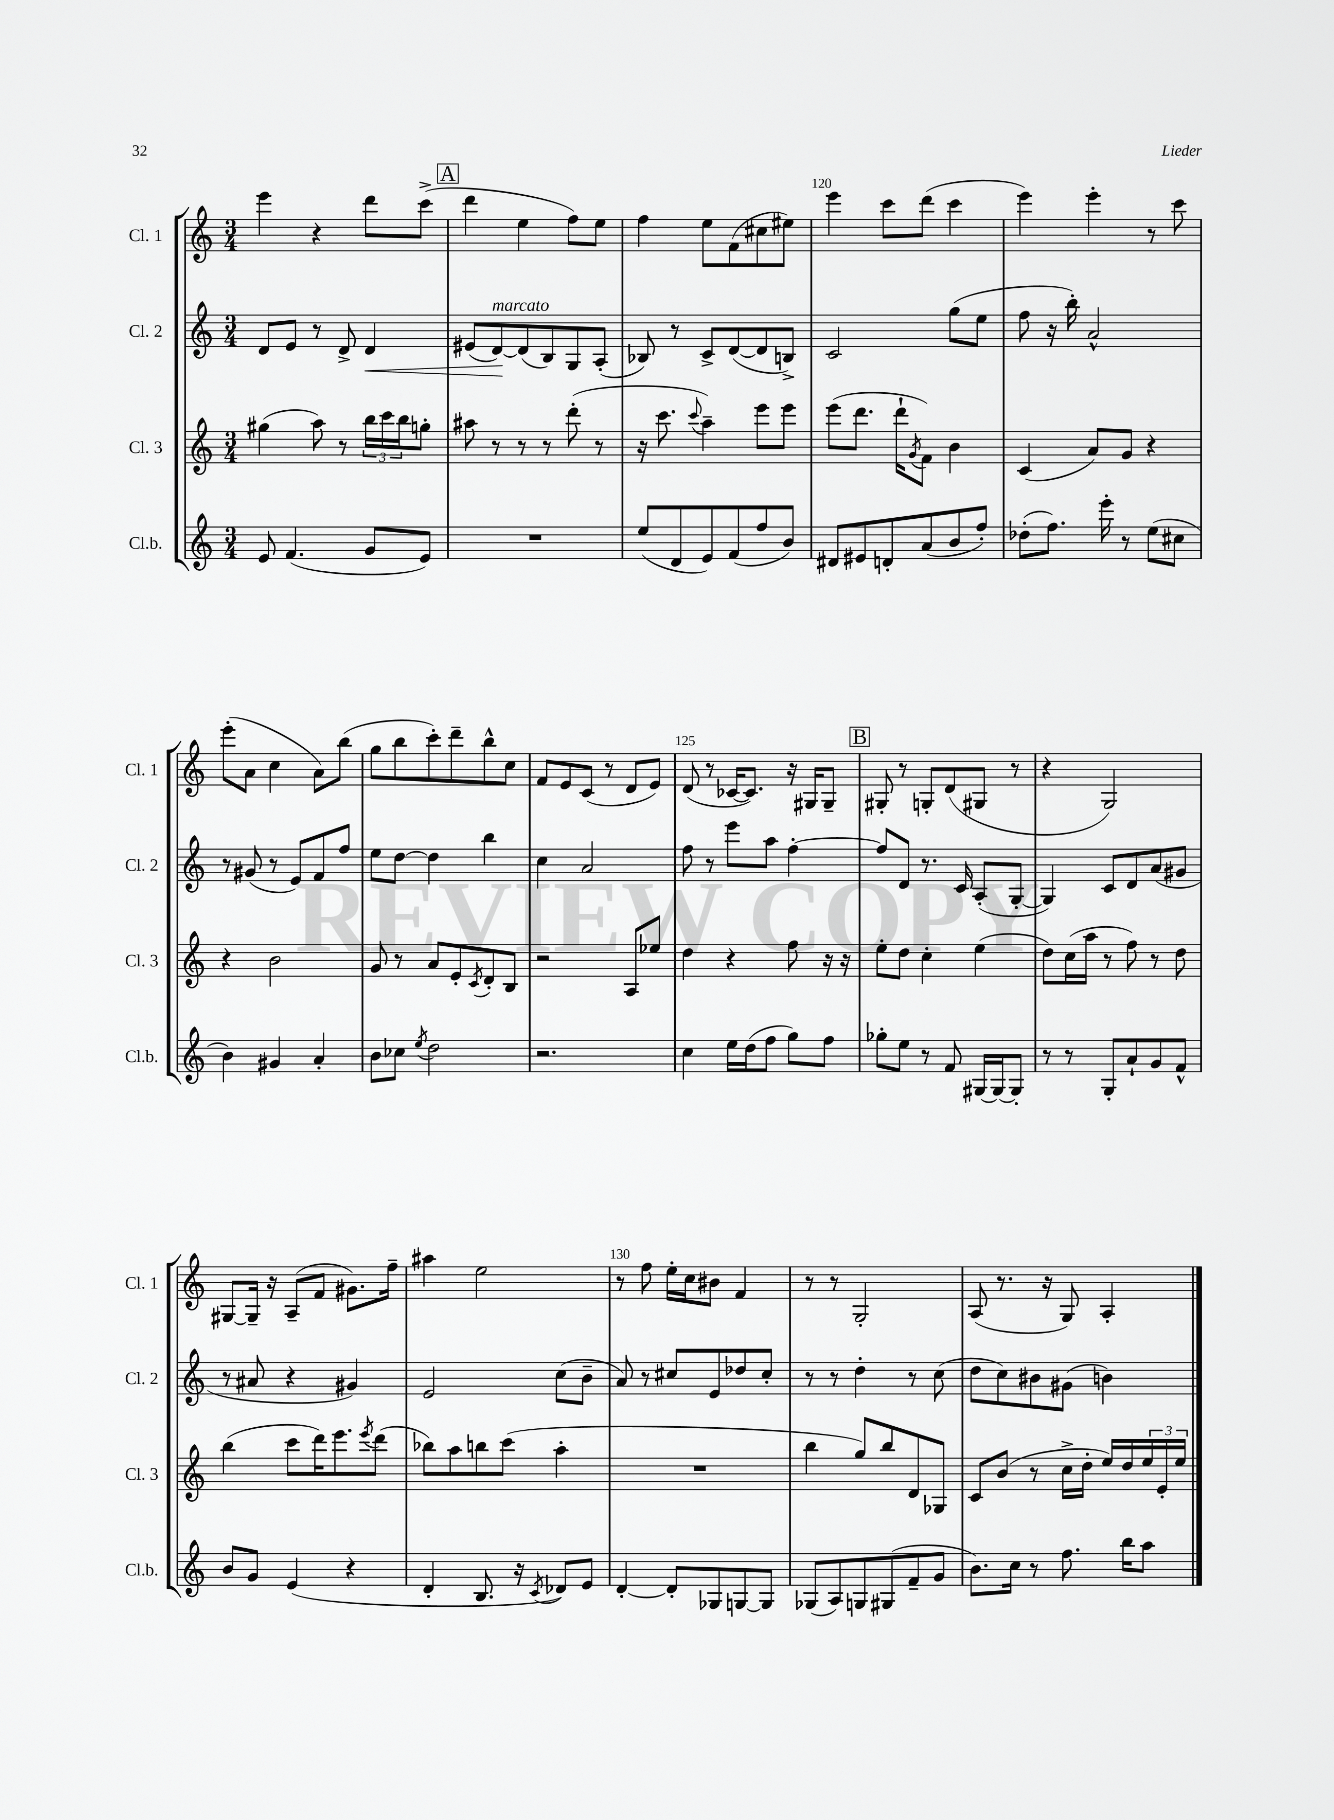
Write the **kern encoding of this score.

**kern	**kern	**kern	**kern
*staff4	*staff3	*staff2	*staff1
*clefG2	*clefG2	*clefG2	*clefG2
*k[]	*k[]	*k[]	*k[]
*M3/4	*M3/4	*M3/4	*M3/4
8e/	(4gg#\	8d/L	4eee\
(4.f/	.	8e/J	.
.	8aa\)	8r	4r
.	8r	8d^/	.
8g/L	24bb\LL	4d/	8ddd\L
.	24ccc\	.	.
.	24bb\J	.	.
8e/J)	8gg'\J	.	(8ccc^\J
=	=	=	=
2.r	8aa#\	(8e#/L	4ddd\
.	8r	[8d/)	.
.	8r	(8d/]	4ee\
.	8r	8B/)	.
.	(8ddd'\	8G/	8ff\L)
.	8r	(8A'/J	8ee\J
=	=	=	=
(8ee/L	16r	8B-/)	4ff\
.	8.ccc\	.	.
8d/	.	8r	.
.	8qqccc/	.	.
8e/)	4aa~\)	8c^/L	8ee\L
(8f/	.	([8d/	(8f\
8ff/	8eee\L	8d/]	8cc#\
8b/J)	8eee\J	8B^/J)	8ee#\J)
=	=	=	=
8d#/L	(8eee\L	2c/	4eee\
8e#/	8.ddd\J	.	.
8d'/	.	.	8ccc\L
.	16ddd`\LK	.	.
.	8qg/	.	.
(8a/	8f\J)	.	(8ddd\J
8b/	4b\	(8gg\L	4ccc\
8ff'/J)	.	8ee\J	.
=	=	=	=
(8dd-'\L	(4c/	8ff\	4eee\)
8.ff\J)	.	16r	.
.	.	16bb'\)	.
.	8a/L)	2a^^/	4eee'\
16eee'\	.	.	.
8r	8g/J	.	.
(8ee\L	4r	.	8r
8cc#\J	.	.	8ccc\
=	=	=	=
4b\)	4r	8r	(8eee'\L
.	.	(8g#/	8a\J
4g#/	2b\	8r	4cc\
.	.	8e/L)	.
4a'/	.	8f/	8a\L)
.	.	8ff/J	(8bb\J
=	=	=	=
8b\L	8g/	8ee\L	8gg\L
8cc-\J	8r	[8dd\J	8bb\
8qee/	.	.	.
2dd\	8a/L	4dd\]	8ccc'\)
.	8e'/	.	8ddd~\
.	8qc/	.	.
.	8d'/	4bb\	8bb^^\
.	8B/J	.	8cc\J
=	=	=	=
2.r	2r	4cc\	8f/L
.	.	.	8e/
.	.	2a/	(8c/J
.	.	.	8r
.	8A/L	.	8d/L
.	8ee-/J	.	8e/J)
=	=	=	=
4cc\	4dd\	8ff\	(8d/
.	.	8r	8r
16ee\LL	4r	8eee\L	[16c-/LK
(16dd\J	.	.	8.c-/]J)
8ff\J	.	8aa\J	.
8gg\L)	8ff\	[4ff'\	16r
.	.	.	16G#/LK
8ff\J	16r	.	8G#~/J
.	16r	.	.
=	=	=	=
8gg-'\L	8ee'\L	8ff/]L	8G#'/
8ee\J	8dd\J	8d/J	8r
8r	4cc'\	8.r	8G'/L
8f/	.	.	(8d/
.	.	16c/	.
[16G#/LL	(4ee\	(8A'/L	8G#/J
16G#/_J	.	.	.
8G#'/]J	.	[8G'/J	8r
=	=	=	=
8r	8dd\L)	4G/])	4r
8r	(16cc\L	.	.
.	16aa\JJ	.	.
8G'/L	8r	8c/L	2G/)
8a`/	8ff\)	8d/	.
8g/	8r	(8a/	.
8f^^/J	8dd\	8g#/J	.
=	=	=	=
8b/L	(4bb\	8r	[8G#/L
8g/J	.	8a#/	16G#~/]Jk
.	.	.	16r
(4e/	8ccc\L	4r	(8A~/L
.	16ddd\K)	.	8f/J
.	8.eee\	.	.
4r	.	4g#/)	8.g#\L)
.	8qeee/	.	.
.	(8ddd\J	.	.
.	.	.	16ff~\Jk
=	=	=	=
4d'/	8bb-\L)	2e/	4aa#\
.	8aa\	.	.
8.B/	8bb\	.	2ee\
.	(8ccc\J	.	.
16r	.	.	.
8qc/	.	.	.
8d-/L)	4aa'\	(8cc\L	.
8e/J	.	8b~\J	.
=	=	=	=
[4d'/	2.r	8a/)	8r
.	.	8r	8ff\
8d'/]L	.	8cc#/L	16ee'\LL
.	.	.	16cc\J
8G-/	.	8e/	8b#\J
[8G/	.	8dd-/	4f/
8G/]J	.	8cc#'/J	.
=	=	=	=
(8G-/L	4bb\	8r	8r
8A/)	.	8r	8r
8G/	8gg/L)	4dd'\	2G'/
(8G#/	8bb/	.	.
8f~/	8d/	8r	.
8g/J	8G-/J	(8cc\	.
=	=	=	=
8.b\L)	8c/L	8dd\L	(8A/
.	(8b/J	8cc\)	8.r
16cc\Jk	.	.	.
8r	8r	8b#\	.
.	.	.	16r
8.ff\	16cc^\LL	(8g#\J	8G/)
.	16dd'\JJ	.	.
.	16ee/LL)	4b\)	4A'/
16bb\LK	16dd/	.	.
8aa\J	24ee/	.	.
.	24e'/	.	.
.	24ee/JJ	.	.
==	==	==	==
*-	*-	*-	*-
